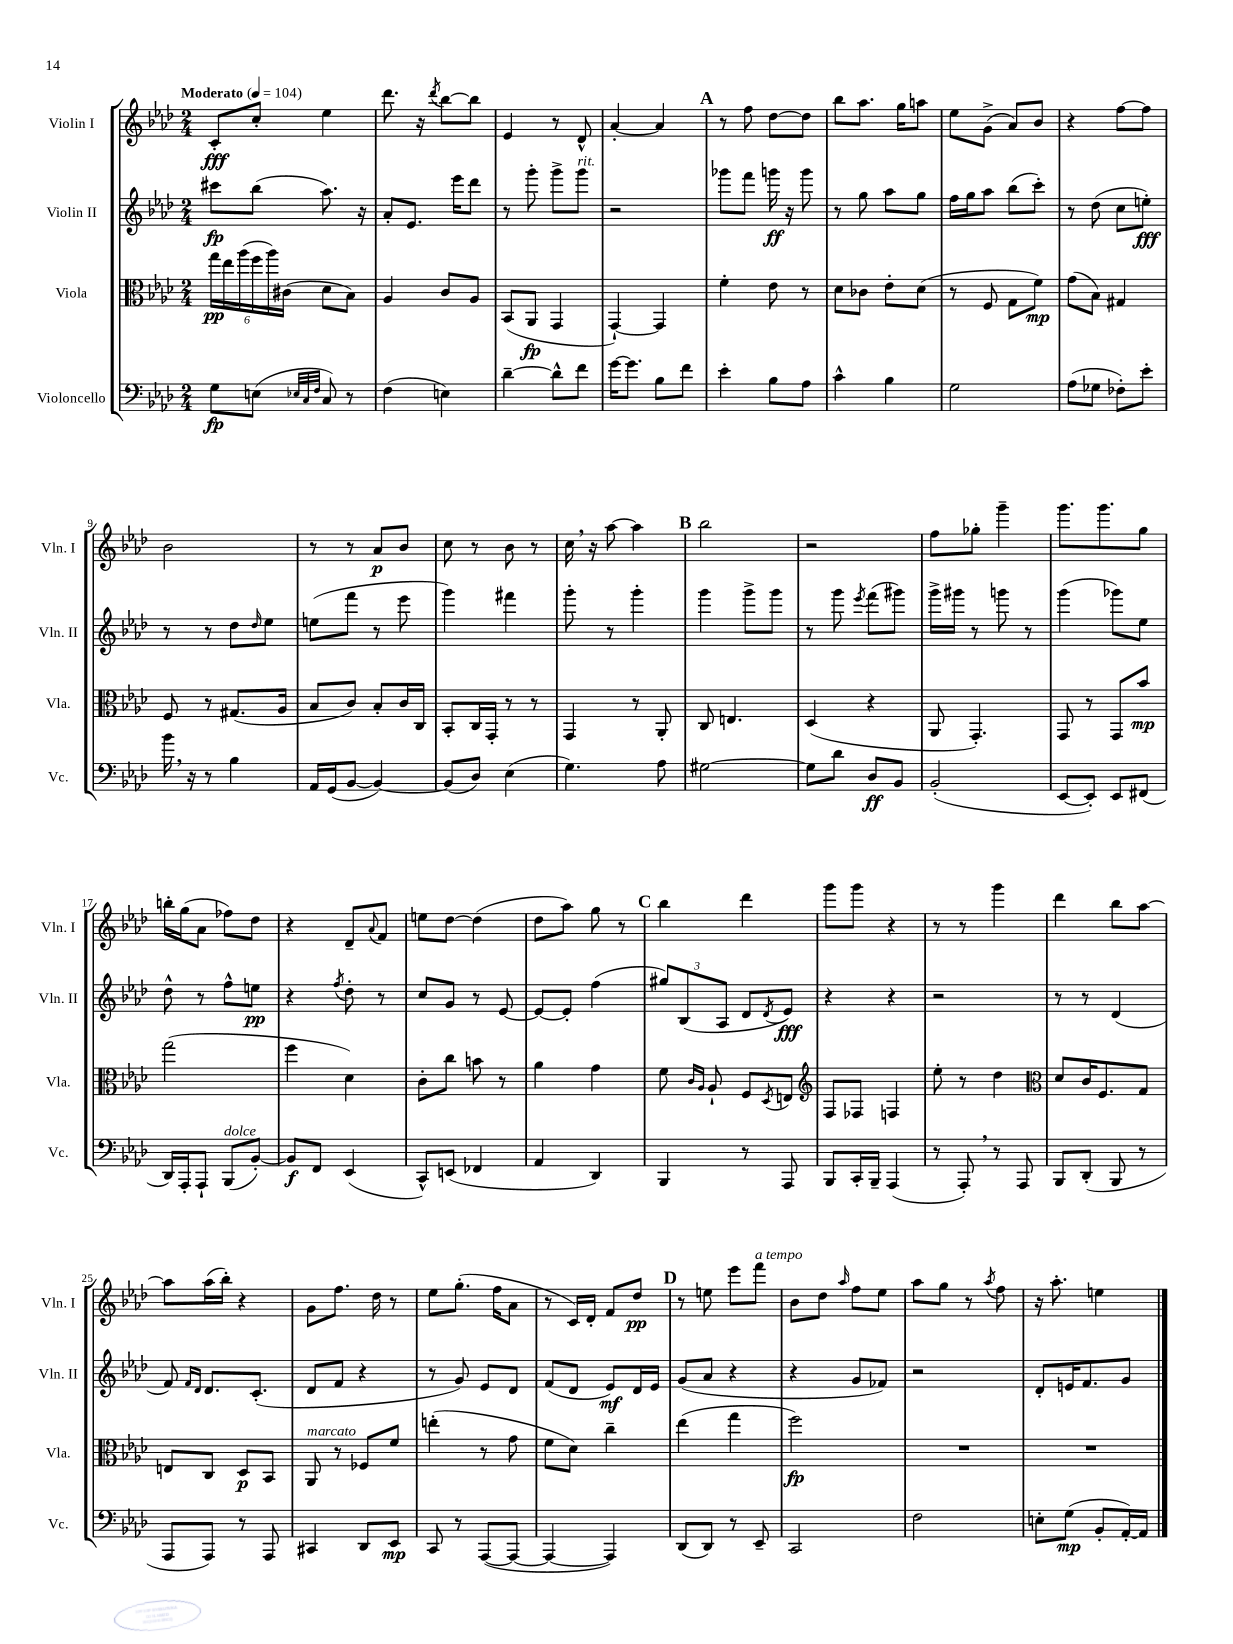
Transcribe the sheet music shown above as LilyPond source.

<<
\new StaffGroup <<
\new Staff = "s0" \with { instrumentName = "Violin I" shortInstrumentName = "Vln. I" } {
    \clef treble \key aes \major \numericTimeSignature \time 2/4 \tempo "Moderato" 4 = 104
    c'8-.\fff c''8-. ees''4 |
    des'''8. r16 \acciaccatura { des'''8 } bes''8~ bes''8 |
    ees'4 r8 des'8-^ |
    aes'4~-. aes'4 |
    \mark \markup { \bold "A" } r8 f''8 des''8~ des''8 |
    bes''8 aes''8. g''16 a''8 |
    ees''8 g'8->( aes'8) bes'8 |
    r4 f''8~ f''8 |
    bes'2 |
    r8 r8 aes'8\p bes'8 |
    c''8 r8 bes'8 r8 |
    c''16 \breathe r16 aes''8~ aes''4 |
    \mark \markup { \bold "B" } bes''2 |
    r2 |
    f''8 ges''8-. g'''4-- |
    g'''8. g'''8. g''8 |
    b''16-. g''16( aes'8 fes''8) des''8 |
    r4 des'8-- \appoggiatura { aes'8 } f'8 |
    e''8 des''8~ des''4( |
    des''8 aes''8) g''8 r8 |
    \mark \markup { \bold "C" } bes''4 des'''4 |
    g'''8 g'''8 r4 |
    r8 r8 g'''4 |
    des'''4 bes''8 aes''8~ |
    aes''8 aes''16( bes''16-.) r4 |
    g'8 f''8. des''16 r8 |
    ees''8 g''8.-.( f''16 aes'8 |
    r8 c'16) des'16-. f'8 des''8\pp |
    \mark \markup { \bold "D" } r8 e''8 ees'''8 f'''8^\markup { \italic "a tempo" } |
    bes'8 des''8 \grace { aes''16 } f''8 ees''8 |
    aes''8 g''8 r8 \acciaccatura { aes''8 } f''8 |
    r16 aes''8.-. e''4 \bar "|." |
}
\new Staff = "s1" \with { instrumentName = "Violin II" shortInstrumentName = "Vln. II" } {
    \clef treble \key aes \major \numericTimeSignature \time 2/4
    cis'''8\fp bes''8( aes''8.) r16 |
    aes'8-. ees'8. ees'''16 des'''8 |
    r8 g'''8-. g'''8-> g'''8^\markup { \italic "rit." } |
    r2 |
    \mark \markup { \bold "A" } ges'''8 f'''8 g'''16\ff r16 g'''8 |
    r8 g''8 aes''8 g''8 |
    f''16 g''16 aes''8 bes''8( c'''8-.) |
    r8 des''8( c''8 e''8-.\fff) |
    r8 r8 des''8 \grace { des''16 } ees''8 |
    e''8( f'''8 r8 ees'''8 |
    g'''4) fis'''4 |
    g'''8-. r8 g'''4-. |
    \mark \markup { \bold "B" } g'''4 g'''8-> g'''8 |
    r8 g'''8 \acciaccatura { ees'''8 } f'''8( gis'''8) |
    g'''16-> gis'''16 r8 g'''8 r8 |
    g'''4( ges'''8) ees''8 |
    des''8-^ r8 f''8-^ e''8\pp |
    r4 \acciaccatura { f''8 } des''8-. r8 |
    c''8 g'8 r8 ees'8~ |
    ees'8~ ees'8-. f''4( |
    \mark \markup { \bold "C" } \tuplet 3/2 { gis''8) bes8( aes8 } des'8 \acciaccatura { des'8 } ees'8\fff) |
    r4 r4 |
    r2 |
    r8 r8 des'4( |
    f'8) \grace { f'16 des'16 } des'8. c'8.-.( |
    des'8 f'8 r4 |
    r8 g'8) ees'8 des'8 |
    f'8( des'8 ees'8\mf) des'16 ees'16 |
    \mark \markup { \bold "D" } g'8( aes'8 r4 |
    r4 g'8 fes'8) |
    r2 |
    des'8-. e'16 f'8. g'8 \bar "|." |
}
\new Staff = "s2" \with { instrumentName = "Viola" shortInstrumentName = "Vla." } {
    \clef alto \key aes \major \numericTimeSignature \time 2/4
    \tuplet 6/4 { g''16\pp ees''16 aes''16( f''16 aes''16) cis'16( } des'8 bes8) |
    aes4 c'8 aes8 |
    bes,8( aes,8\fp g,4 |
    g,4~-!) g,4 |
    \mark \markup { \bold "A" } f'4-. ees'8 r8 |
    des'8 ces'8 ees'8-. des'8( |
    r8 f8 g8 f'8\mp) |
    g'8( bes8) gis4 |
    f8 r8 gis8.( aes16 |
    bes8 c'8) bes8-. c'16 c16 |
    bes,8-. c16 g,16-. r8 r8 |
    g,4 r8 aes,8-. |
    \mark \markup { \bold "B" } c8 e4. |
    des4( r4 |
    aes,8 g,4.-.) |
    g,8 r8 g,8 bes'8\mp |
    g''2( |
    f''4 des'4) |
    c'8-. c''8 b'8 r8 |
    aes'4 g'4 |
    \mark \markup { \bold "C" } f'8 \grace { c'16 aes16 } aes8-! f8 \acciaccatura { des8 } e8 |
    \clef treble f8 fes8 f4 |
    ees''8-. r8 des''4 |
    \clef alto des'8 c'16 f8. g8 |
    e8 c8 des8\p bes,8 |
    aes,8^\markup { \italic "marcato" } r8 fes8 f'8 |
    e''4-.( r8 g'8 |
    f'8 des'8) c''4-- |
    \mark \markup { \bold "D" } ees''4( g''4 |
    f''2\fp) |
    R2 |
    R2 \bar "|." |
}
\new Staff = "s3" \with { instrumentName = "Violoncello" shortInstrumentName = "Vc." } {
    \clef bass \key aes \major \numericTimeSignature \time 2/4
    g8\fp e8( \grace { ees32 c32 f32 } c8) r8 |
    f4( e4) |
    des'4~-- des'8-^ f'8 |
    g'16~ g'8. bes8 f'8 |
    \mark \markup { \bold "A" } ees'4-. bes8 aes8 |
    c'4-^ bes4 |
    g2 |
    aes8( ges8 fes8-.) ees'8-. |
    bes'16 \breathe r16 r8 bes4 |
    aes,16 g,16( bes,8~ bes,4~) |
    bes,8( des8) ees4( |
    g4.) aes8 |
    \mark \markup { \bold "B" } gis2~ |
    gis8 des'8 des8\ff bes,8 |
    bes,2-.( |
    ees,8~ ees,8-.) ees,8 fis,8( |
    des,16) aes,,16-. aes,,8-! bes,,8^\markup { \italic "dolce" }( bes,8~-.) |
    bes,8\f f,8 ees,4( |
    c,8-^) e,8( fes,4 |
    aes,4 des,4) |
    \mark \markup { \bold "C" } bes,,4 r8 aes,,8 |
    bes,,8 c,16-. bes,,16-- aes,,4( |
    r8 aes,,8-.) \breathe r8 aes,,8 |
    bes,,8 des,8-.( bes,,8 r8 |
    aes,,8 aes,,8) r8 aes,,8 |
    cis,4 des,8 ees,8\mp |
    c,8 r8 aes,,8~( aes,,8~ |
    aes,,4~ aes,,4) |
    \mark \markup { \bold "D" } des,8( des,8) r8 ees,8-- |
    c,2 |
    f2 |
    e8-. g8\mp( bes,8-. aes,16~-.) aes,16 \bar "|." |
}
>>
>>
